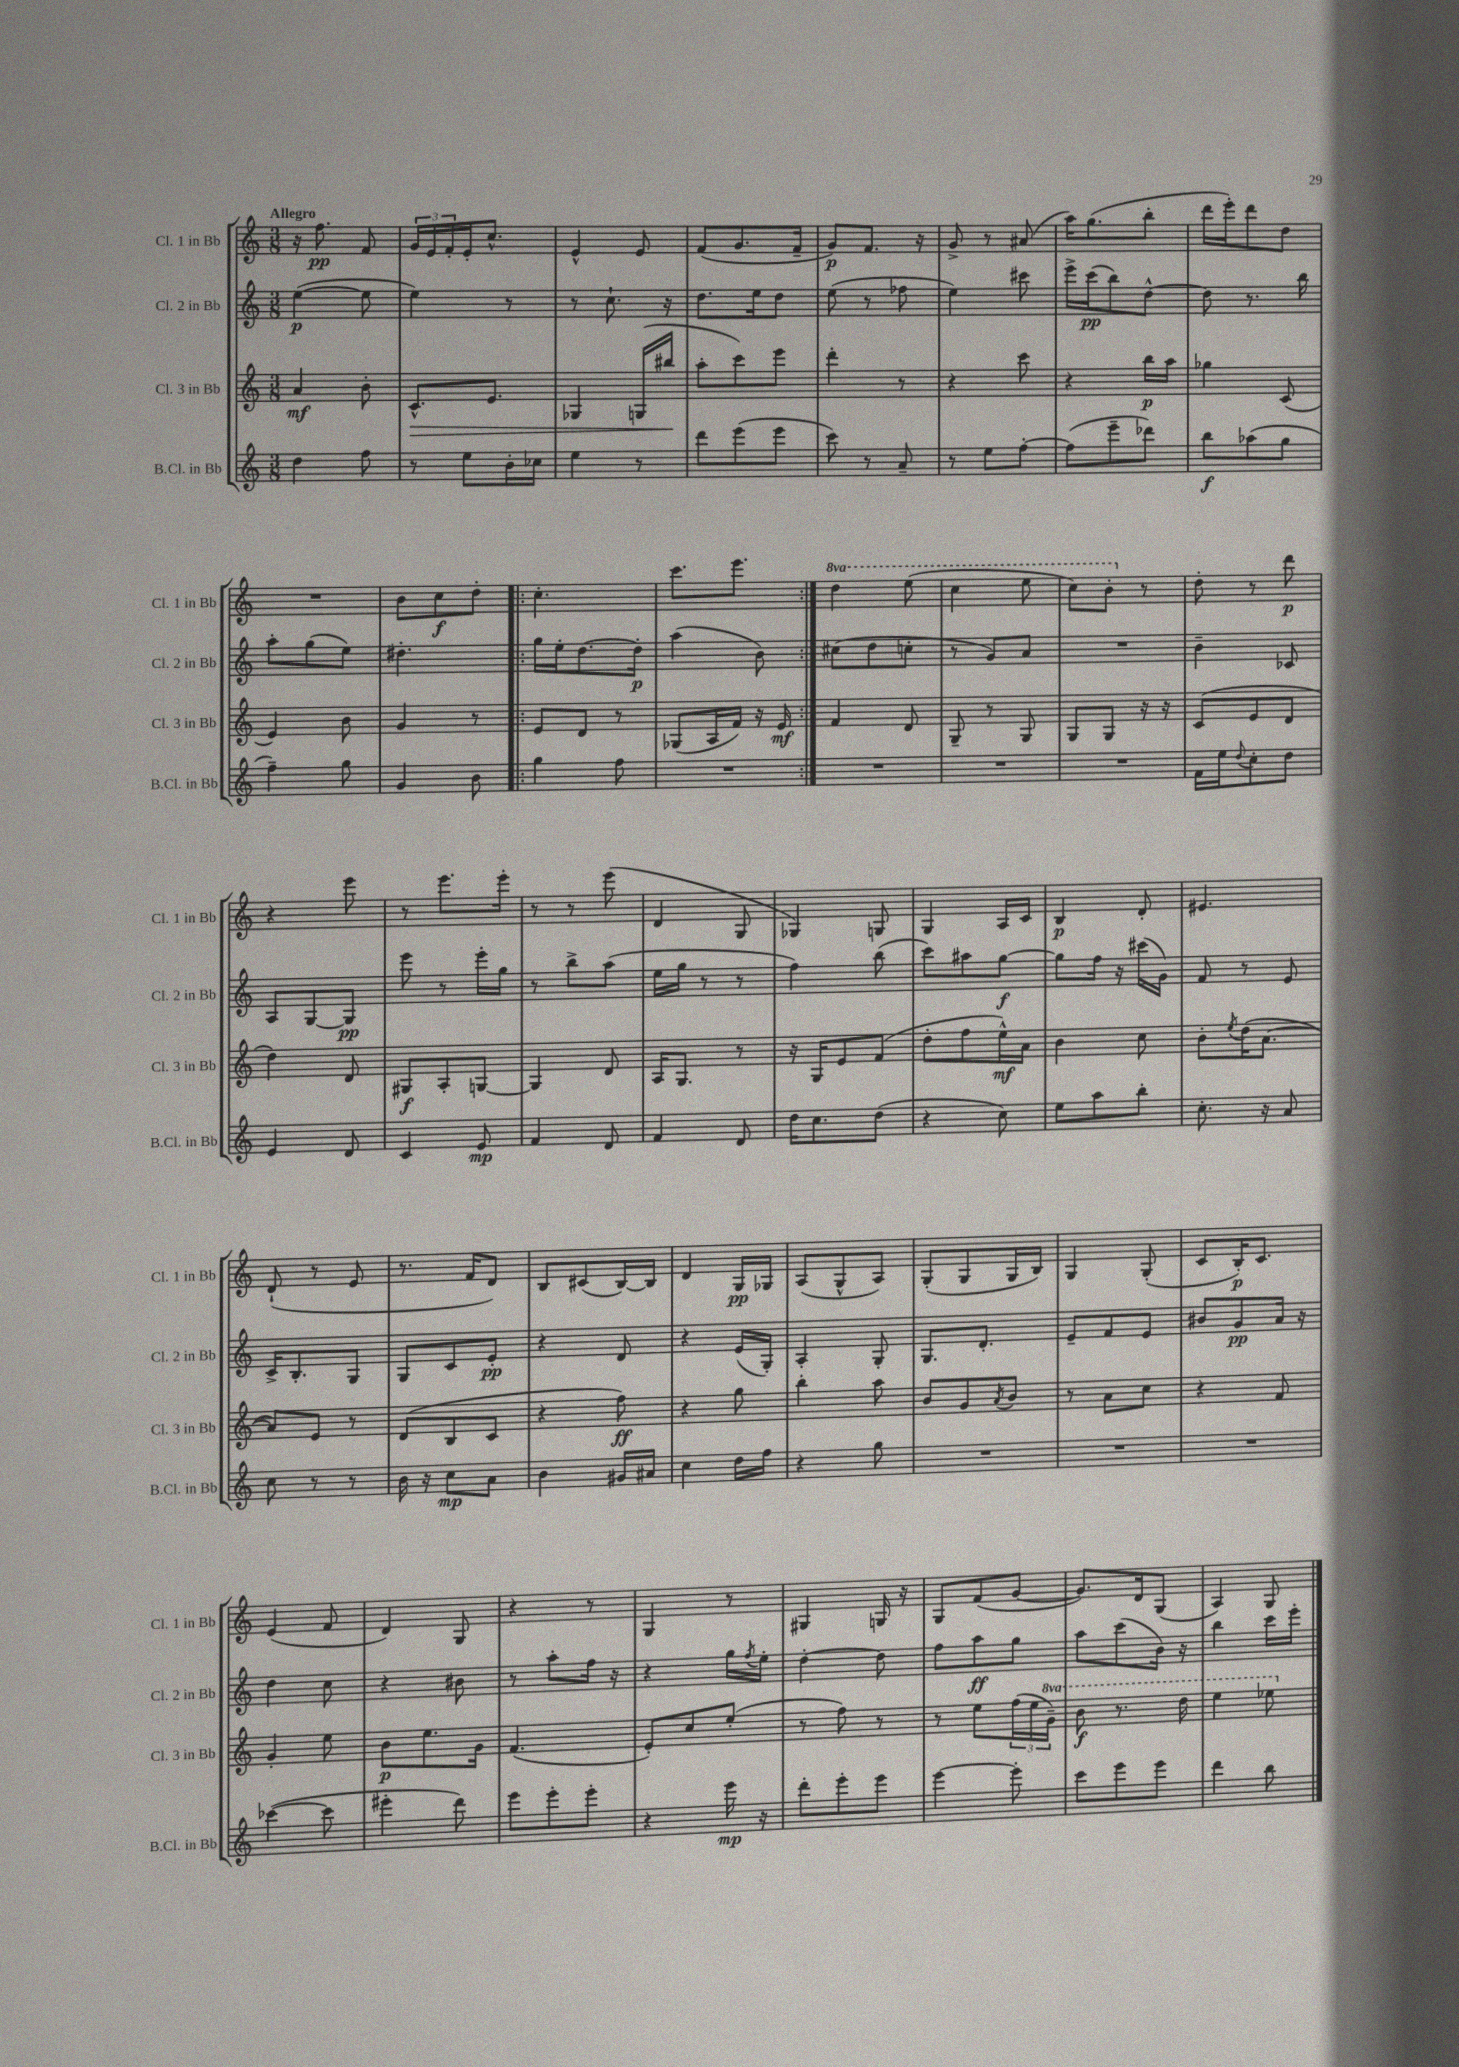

**kern	**dynam	**kern	**dynam	**kern	**dynam	**kern	**dynam
*part4	*part4	*part3	*part3	*part2	*part2	*part1	*part1
*staff4	*staff4	*staff3	*staff3	*staff2	*staff2	*staff1	*staff1
*I"B.Cl. in Bb	*	*I"Cl. 3 in Bb	*	*I"Cl. 2 in Bb	*	*I"Cl. 1 in Bb	*
*I'B.Cl. in Bb	*	*I'Cl. 3 in Bb	*	*I'Cl. 2 in Bb	*	*I'Cl. 1 in Bb	*
*clefG2	*	*clefG2	*	*clefG2	*	*clefG2	*
*k[]	*	*k[]	*	*k[]	*	*k[]	*
*M3/8	*	*M3/8	*	*M3/8	*	*M3/8	*
=1	=1	=1	=1	=1	=1	=1	=1
!	!	!	!	!	!	!LO:TX:a:B:t=Allegro	!
4dd\	.	4a/	mf	([4ee\	p	16r	.
.	.	.	.	.	.	8.ff\	pp
8ff\	.	8b'\	.	8ee\]	.	8f/	.
=2	=2	=2	=2	=2	=2	=2	=2
!	!	!	!LO:HP:b	!	!	!	!
8r	.	8.c^^/L	>	4ee\)	.	24g/LL	.
.	.	.	.	.	.	24e/	.
.	.	.	.	.	.	24f'/	.
8ee\L	.	.	.	.	.	16e'/J	.
.	.	8.e/J	.	.	.	8.cc^^/J	.
16b'\L	.	.	.	8r	.	.	.
16cc-X\JJ	.	.	.	.	.	.	.
=3	=3	=3	=3	=3	=3	=3	=3
4ee\	.	4G-X/	.	8r	.	4e^^/	.
.	.	.	.	8.cc`\	.	.	.
8r	.	(16Gn/LL	.	.	.	8e/	.
.	.	16bb#X/JJ	.	16r	.	.	.
.	.	.	]	.	.	.	.
=4	=4	=4	=4	=4	=4	=4	=4
8ddd\L	.	8aa'\L	.	8.dd\L	.	(8f/L	.
(8eee\	.	8ccc\)	.	.	.	8.g/	.
.	.	.	.	16ee\k	.	.	.
8eee\J	.	8eee\J	.	8dd\J	.	.	.
.	.	.	.	.	.	16f~/Jk	.
=5	=5	=5	=5	=5	=5	=5	=5
8ccc\)	.	4ddd'\	.	(8ee\	.	8g/L)	p
8r	.	.	.	8r	.	8.f/J	.
8a~/	.	8r	.	8ff-X\	.	.	.
.	.	.	.	.	.	16r	.
=6	=6	=6	=6	=6	=6	=6	=6
8r	.	4r	.	4ee\)	.	8g^/	.
8ee\L	.	.	.	.	.	8r	.
[8ff'\J	.	8ccc\	.	8ccc#X\	.	(8a#X/	.
=7	=7	=7	=7	=7	=7	=7	=7
(8ff\L]	.	4r	.	16eee^\LL	.	16aa\KL)	.
.	.	.	.	(16ccc\J	pp	(8.gg\	.
8eee~\	.	.	.	8bb\)	.	.	.
8ddd-X\J)	.	16bb\LL	p	[8dd^^\J	.	8bb'\J	.
.	.	16aa\JJ	.	.	.	.	.
=8	=8	=8	=8	=8	=8	=8	=8
8bb\L	f	4gg-X\	.	8dd\]	.	16ddd\LL	.
.	.	.	.	.	.	16eee'\J)	.
(8aa-X\	.	.	.	8.r	.	8ddd\	.
8gg\J	.	(8c/	.	.	.	8dd\J	.
.	.	.	.	16bb\	.	.	.
!!LO:LB:g=z
=9	=9	=9	=9	=9	=9	=9	=9
4ff~\)	.	4e/)	.	8aa'\L	.	4.r	.
.	.	.	.	(8gg\	.	.	.
8gg\	.	8b\	.	8ee\J)	.	.	.
=10	=10	=10	=10	=10	=10	=10	=10
4g/	.	4g/	.	4.dd#X'\	.	8b\L	.
.	.	.	.	.	.	8cc\	f
8b\	.	8r	.	.	.	8dd'\J	.
=11!|:	=11!|:	=11!|:	=11!|:	=11!|:	=11!|:	=11!|:	=11!|:
4gg\	.	8e/L	.	16gg\LL	.	4.cc'\	.
.	.	.	.	16ee'\J	.	.	.
.	.	8d/J	.	[8.dd\	.	.	.
8ff\	.	8r	.	.	.	.	.
.	.	.	.	16dd'\Jk]	p	.	.
=12	=12	=12	=12	=12	=12	=12	=12
4.r	.	(8G-X/L	.	(4aa\	.	8.ccc\L	.
.	.	16A/L	.	.	.	.	.
.	.	16f/JJ)	.	.	.	8.eee\J	.
.	.	16r	.	8b\)	.	.	.
.	.	16e/	mf	.	.	.	.
=13:|!	=13:|!	=13:|!	=13:|!	=13:|!	=13:|!	=13:|!	=13:|!
*	*	*	*	*	*	*8va	*
4.r	.	4f/	.	(8cc#X\L	.	4ddd\	.
.	.	.	.	8dd\	.	.	.
.	.	8d/	.	8ccn'\J	.	(8eee\	.
=14	=14	=14	=14	=14	=14	=14	=14
4.r	.	8G~/	.	8r	.	4ccc\	.
.	.	8r	.	8g/L)	.	.	.
.	.	8G/	.	8a/J	.	8eee\	.
=15	=15	=15	=15	=15	=15	=15	=15
4.r	.	8G/L	.	4.r	.	8ccc\L)	.
.	.	8G/J	.	.	.	8bb'\J	.
*	*	*	*	*	*	*X8va	*
.	.	16r	.	.	.	8r	.
.	.	16r	.	.	.	.	.
=16	=16	=16	=16	=16	=16	=16	=16
16f\LL	.	(8c/L	.	4b~\	.	8dd'\	.
16ee\J	.	.	.	.	.	.	.
8qqdd/	.	.	.	.	.	.	.
8cc'\	.	8e/	.	.	.	8r	.
8dd\J	.	8d/J	.	8c-X/	.	8ddd\	p
!!LO:LB:g=z
=17	=17	=17	=17	=17	=17	=17	=17
4e/	.	4dd\)	.	8A/L	.	4r	.
.	.	.	.	[8G/	.	.	.
8d/	.	8d/	.	8G/J]	pp	8eee\	.
=18	=18	=18	=18	=18	=18	=18	=18
4c/	.	8G#X/L	f	8eee\	.	8r	.
.	.	8A'/	.	8r	.	8.eee\L	.
8e/	mp	[8Gn/J	.	16eee'\LL	.	.	.
.	.	.	.	16gg\JJ	.	16eee'\Jk	.
=19	=19	=19	=19	=19	=19	=19	=19
4f/	.	4G/]	.	8r	.	8r	.
.	.	.	.	8bb^\L	.	8r	.
8d/	.	8d/	.	(8aa\J	.	(8eee\	.
=20	=20	=20	=20	=20	=20	=20	=20
4f/	.	16A/KL	.	16ee\LL	.	4d/	.
.	.	8.G/J	.	16gg\JJ	.	.	.
.	.	.	.	8r	.	.	.
8d/	.	8r	.	8r	.	8G/	.
=21	=21	=21	=21	=21	=21	=21	=21
16dd\KL	.	16r	.	4ff\)	.	4G-X/)	.
8.cc\	.	16G/KL	.	.	.	.	.
.	.	8e/	.	.	.	.	.
(8dd\J	.	(8f/J	.	(8bb\	.	8Gn/	.
=22	=22	=22	=22	=22	=22	=22	=22
4r	.	8dd'\L	.	8ccc\L)	.	4G/	.
.	.	8ff\	.	8aa#X\	.	.	.
8cc\)	.	16ee^^\L)	mf	[8gg\J	f	16A/LL	.
.	.	16a\JJ	.	.	.	16c/JJ	.
=23	=23	=23	=23	=23	=23	=23	=23
8ee\L	.	4b\	.	8gg\L]	.	4B/	p
8aa\	.	.	.	16ff\Jk	.	.	.
.	.	.	.	16r	.	.	.
8bb'\J	.	8cc\	.	(16ccc#X\LL	.	8d'/	.
.	.	.	.	16g\JJ)	.	.	.
=24	=24	=24	=24	=24	=24	=24	=24
8.cc'\	.	8b'\L	.	8f/	.	4.e#X/	.
.	.	8qee/	.	.	.	.	.
.	.	(16dd\K	.	8r	.	.	.
16r	.	[8.a\J	.	.	.	.	.
8a/	.	.	.	8e/	.	.	.
!!LO:LB:g=z
=25	=25	=25	=25	=25	=25	=25	=25
8cc\	.	8a/L])	.	16c^/KL	.	(8d`/	.
.	.	.	.	8.B'/	.	.	.
8r	.	8e/J	.	.	.	8r	.
8r	.	8r	.	8G/J	.	8e/	.
=26	=26	=26	=26	=26	=26	=26	=26
16b\	.	(8d/L	.	8G/L	.	8.r	.
16r	.	.	.	.	.	.	.
8cc\L	mp	8B/	.	8c/	.	.	.
.	.	.	.	.	.	16f/KL	.
8a\J	.	8c/J	.	8e'/J	pp	8d/J)	.
=27	=27	=27	=27	=27	=27	=27	=27
4b\	.	4r	.	4r	.	8B/L	.
.	.	.	.	.	.	(8c#X/	.
16g#X/LL	.	8ff\)	ff	8d/	.	[16B/L)	.
16a#X/JJ	.	.	.	.	.	16B/JJ]	.
=28	=28	=28	=28	=28	=28	=28	=28
4cc\	.	4r	.	4r	.	4d/	.
16dd\LL	.	8gg\	.	(16e/LL	.	16G/LL	pp
16ff\JJ	.	.	.	16G'/JJ)	.	16G-X/JJ	.
=29	=29	=29	=29	=29	=29	=29	=29
4r	.	4bb'\	.	4A'/	.	(8A/L	.
.	.	.	.	.	.	8G^^/	.
8gg\	.	8aa\	.	8G'/	.	8A/J)	.
=30	=30	=30	=30	=30	=30	=30	=30
4.r	.	8b/L	.	8.G/L	.	(8G'/L	.
.	.	8g/	.	.	.	8G/	.
.	.	.	.	8.d'/J	.	.	.
.	.	8qa/	.	.	.	.	.
.	.	8b/J	.	.	.	16G/L	.
.	.	.	.	.	.	16B/JJ)	.
=31	=31	=31	=31	=31	=31	=31	=31
4.r	.	8r	.	8e~/L	.	4G/	.
.	.	8a\L	.	8f/	.	.	.
.	.	8cc\J	.	8e/J	.	(8G'/	.
=32	=32	=32	=32	=32	=32	=32	=32
4.r	.	4r	.	8b#X/L	.	8c/L	.
.	.	.	.	8g/	pp	16B'/K)	p
.	.	.	.	.	.	8.c/J	.
.	.	8f/	.	16a/Jk	.	.	.
.	.	.	.	16r	.	.	.
!!LO:LB:g=z
=33	=33	=33	=33	=33	=33	=33	=33
([4ccc-X\	.	4g'/	.	4dd\	.	(4e/	.
8ccc-\]	.	8ee\	.	8cc\	.	8f/	.
=34	=34	=34	=34	=34	=34	=34	=34
4eee#X'\	.	8b\L	p	4r	.	4d/)	.
.	.	8.ee\	.	.	.	.	.
8ddd\)	.	.	.	8b#X\	.	8G/	.
.	.	16g\Jk	.	.	.	.	.
=35	=35	=35	=35	=35	=35	=35	=35
8eee\L	.	(4.f/	.	8r	.	4r	.
8eee'\	.	.	.	8aa'\L	.	.	.
8eee'\J	.	.	.	16ff\Jk	.	8r	.
.	.	.	.	16r	.	.	.
=36	=36	=36	=36	=36	=36	=36	=36
4r	.	8e'/L)	.	4r	.	4G/	.
.	.	8cc/	.	.	.	.	.
16eee\	mp	(8ee'/J	.	16gg\LL	.	8r	.
.	.	.	.	8qff/	.	.	.
16r	.	.	.	16ee'\JJ	.	.	.
=37	=37	=37	=37	=37	=37	=37	=37
8ddd'\L	.	8r	.	[4dd'\	.	4G#X/	.
8eee'\	.	8ff\)	.	.	.	.	.
8eee\J	.	8r	.	8dd\]	.	16Gn/	.
.	.	.	.	.	.	16r	.
=38	=38	=38	=38	=38	=38	=38	=38
[4eee\	.	8r	.	8ff\L	.	8G/L	.
.	.	8ee\L	.	8aa\	ff	(8f/	.
8eee'\]	.	(24ff\L	.	8gg\J	.	[8g/J	.
.	.	24ee\	.	.	.	.	.
*	*	*8va	*	*	*	*	*
.	.	24gg~\JJ)	.	.	.	.	.
=39	=39	=39	=39	=39	=39	=39	=39
8ccc\L	.	8bb\	f	8aa\L	.	8.g/L])	.
8eee\	.	8.r	.	(8ccc\	.	.	.
.	.	.	.	.	.	16d/k	.
8eee\J	.	.	.	16b\Jk)	.	(8G/J	.
.	.	16ddd\	.	16r	.	.	.
=40	=40	=40	=40	=40	=40	=40	=40
4ddd\	.	4eee\	.	4bb\	.	4A/)	.
8bb\	.	8eee-X\	.	16ccc\LL	.	8G/	.
.	.	.	.	16eee'\JJ	.	.	.
*	*	*X8va	*	*	*	*	*
==	==	==	==	==	==	==	==
*-	*-	*-	*-	*-	*-	*-	*-
